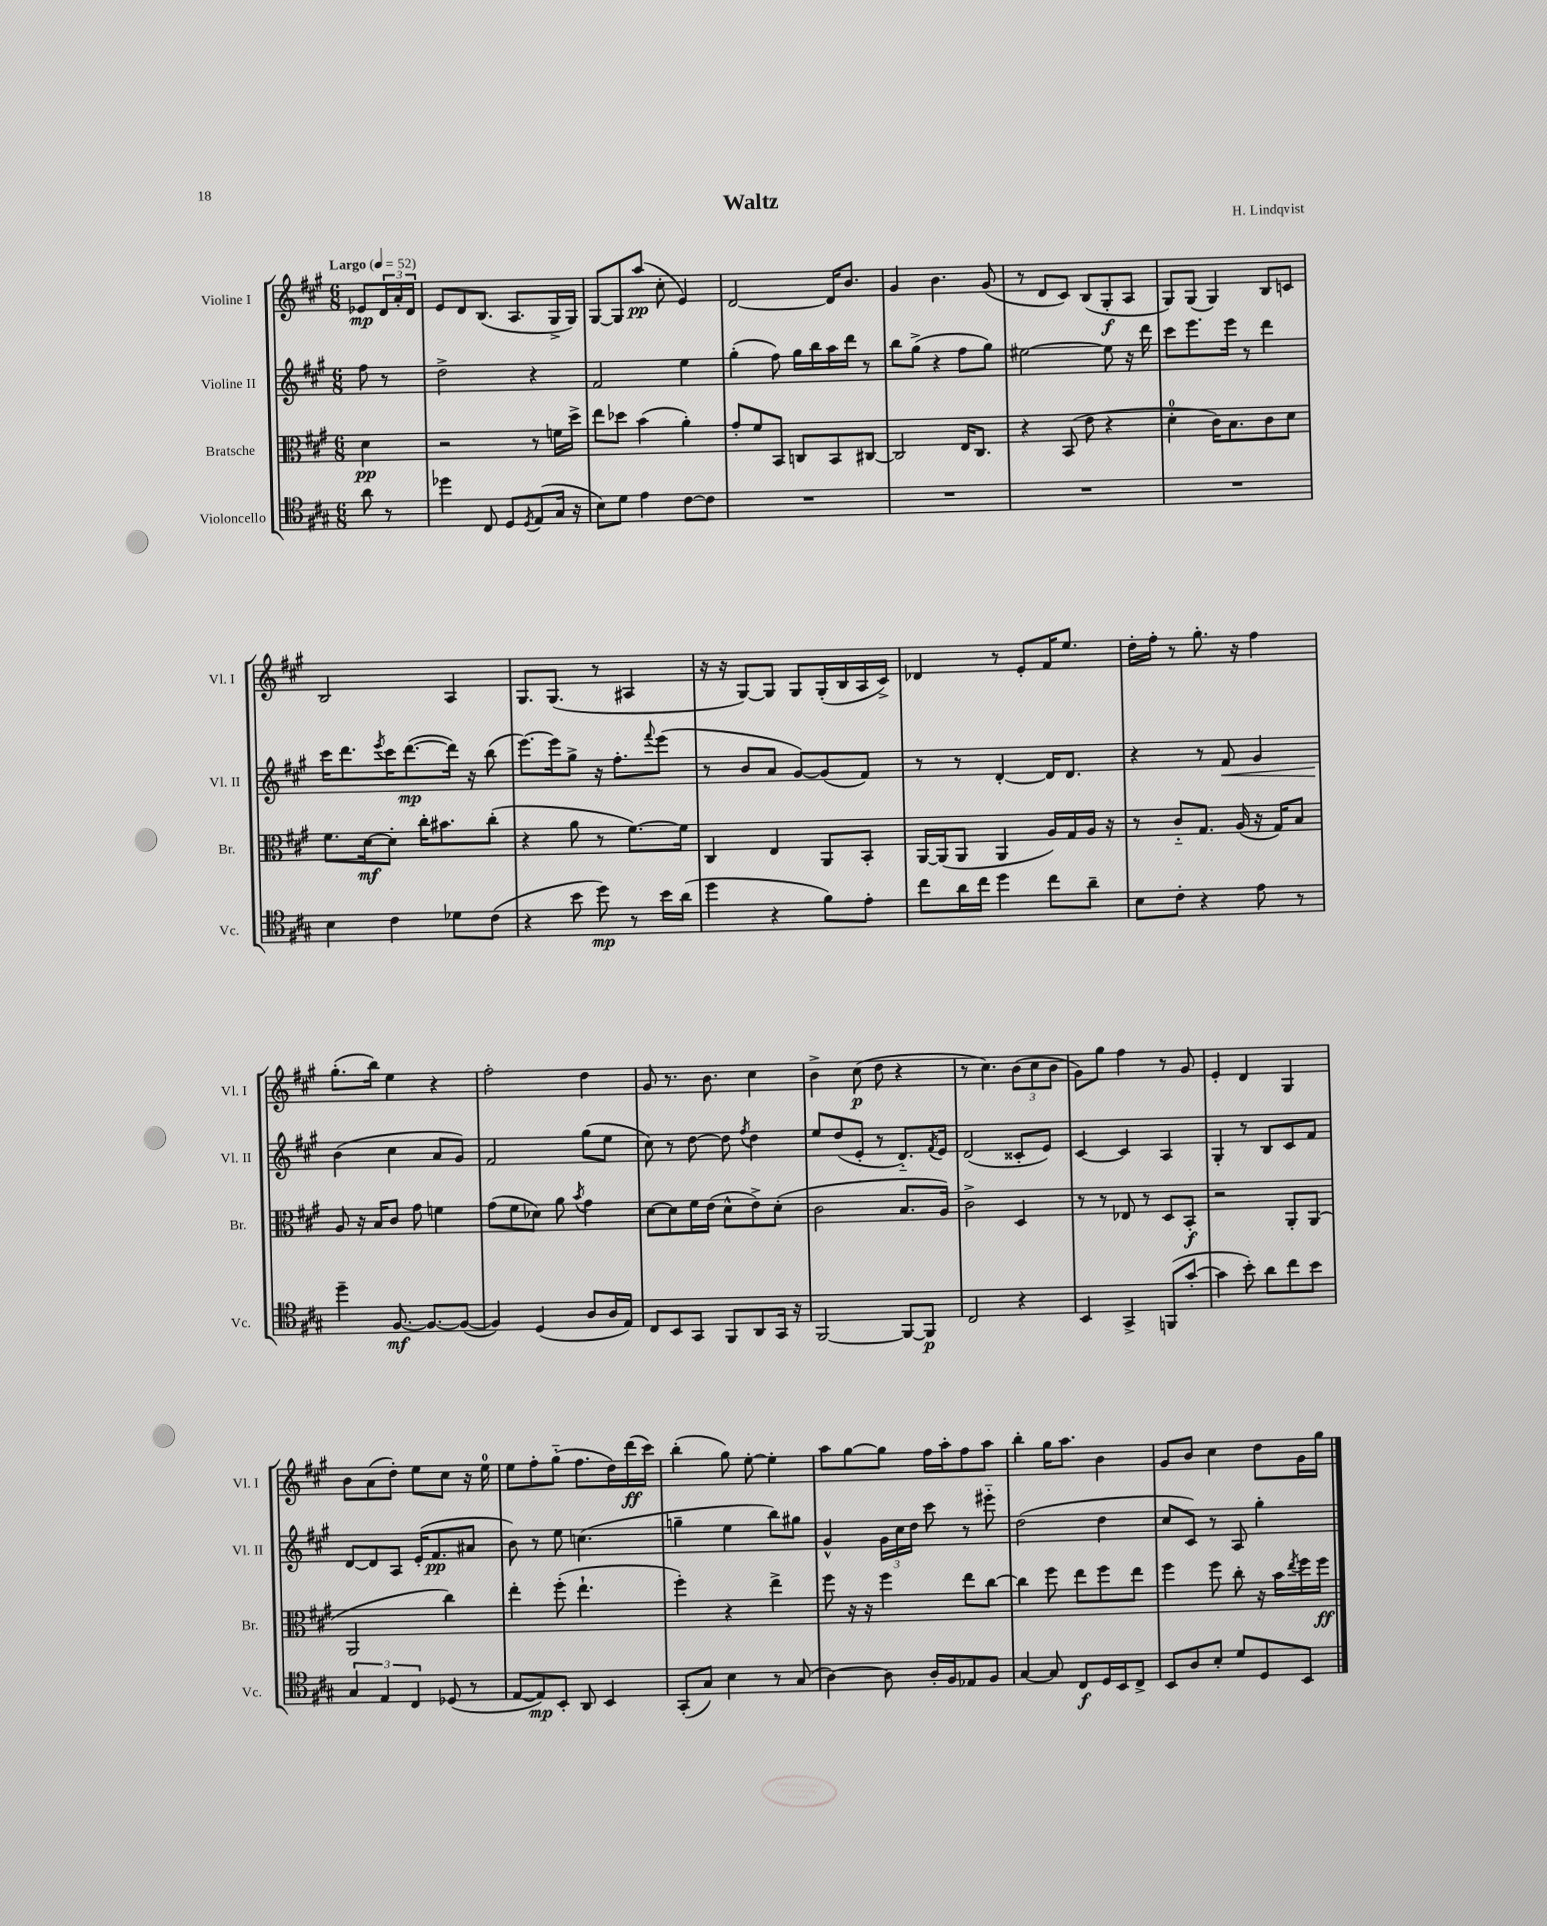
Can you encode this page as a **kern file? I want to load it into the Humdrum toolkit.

**kern	**dynam	**kern	**dynam	**kern	**dynam	**kern	**dynam
*part4	*part4	*part3	*part3	*part2	*part2	*part1	*part1
*staff4	*staff4	*staff3	*staff3	*staff2	*staff2	*staff1	*staff1
*I"Violoncello	*	*I"Bratsche	*	*I"Violine II	*	*I"Violine I	*
*I'Vc.	*	*I'Br.	*	*I'Vl. II	*	*I'Vl. I	*
*clefC4	*	*clefC3	*	*clefG2	*	*clefG2	*
*k[f#c#g#]	*	*k[f#c#g#]	*	*k[f#c#g#]	*	*k[f#c#g#]	*
*M6/8	*	*M6/8	*	*M6/8	*	*M6/8	*
*MM52	*	*MM52	*	*MM52	*	*MM52	*
=	=	=	=	=	=	=	=
!	!	!	!	!	!	!LO:TX:a:B:t=Largo	!
8a\	.	4d\	pp	8ff#\	.	8e-X/L	mp
8r	.	.	.	8r	.	24d/L	.
.	.	.	.	.	.	24a'/	.
.	.	.	.	.	.	24d/JJ	.
=1	=1	=1	=1	=1	=1	=1	=1
4dd-X\	.	2r	.	2dd^\	.	8e/L	.
.	.	.	.	.	.	8d/	.
8C#/	.	.	.	.	.	(8.B/J	.
8D/L	.	.	.	.	.	.	.
.	.	.	.	.	.	8.A/L	.
8qD/	.	.	.	.	.	.	.
(8E/	.	8r	.	4r	.	.	.
16G#/Jk	.	16fn\LL	.	.	.	16G#^/L	.
16r	.	16dd^\JJ	.	.	.	16G#/JJ)	.
=2	=2	=2	=2	=2	=2	=2	=2
8B\L)	.	8ee\L	.	2f#/	.	[8G#/L	.
8d\J	.	8dd-X\J	.	.	.	8G#/]	.
4e\	.	(4b\	.	.	.	(8aa/J	pp
.	.	.	.	.	.	8cc#'\	.
[8c#\L	.	4a'\)	.	4ee\	.	4e/)	.
8c#\J]	.	.	.	.	.	.	.
=3	=3	=3	=3	=3	=3	=3	=3
2.r	.	8g#'/L	.	(4gg#'\	.	[2d/	.
.	.	8f#/	.	.	.	.	.
.	.	8BB/J	.	8ff#\)	.	.	.
.	.	8Cn/L	.	16gg#\LL	.	.	.
.	.	.	.	16bb\	.	.	.
.	.	8BB/	.	16aa\	.	16d/KL]	.
.	.	.	.	16ddd\JJ	.	8.b/J	.
.	.	[8C#X/J	.	8r	.	.	.
=4	=4	=4	=4	=4	=4	=4	=4
2.r	.	2C#/]	.	8bb\L	.	4g#/	.
.	.	.	.	(8gg#^\J	.	.	.
.	.	.	.	4r	.	4.b\	.
.	.	16E/KL	.	8ff#\L	.	.	.
.	.	8.C#/J	.	.	.	.	.
.	.	.	.	8gg#\J)	.	(8g#/	.
=5	=5	=5	=5	=5	=5	=5	=5
2.r	.	4r	.	[2ee#X\	.	8r	.
.	.	.	.	.	.	8d/L	.
.	.	(8BB/	.	.	.	8c#/J)	.
.	.	8e\	.	.	.	(8B/L	.
.	.	4r	.	8ee#\]	.	8G#'/	f
.	.	.	.	16r	.	8A/J	.
.	.	.	.	16ddd\	.	.	.
=6	=6	=6	=6	=6	=6	=6	=6
2.r	.	4d'\	.	8ccc#\L	.	8G#/L)	.
.	.	.	.	8.eee\	.	(8G#/J	.
.	.	16c#\KL)	.	.	.	4G#/)	.
.	.	8.B\	.	16eee\Jk	.	.	.
.	.	.	.	8r	.	.	.
.	.	8c#\	.	4ddd\	.	8B/L	.
.	.	8d\J	.	.	.	8cn/J	.
!!LO:LB:g=z
=7	=7	=7	=7	=7	=7	=7	=7
4B\	.	8.f#\L	.	16ccc#\KL	.	2B/	.
.	.	.	.	8.ddd\	.	.	.
.	.	[16d\k	mf	.	.	.	.
.	.	.	.	8qeee/	.	.	.
4c#\	.	8d'\J]	.	16ccc#\K	.	.	.
.	.	.	.	([8.ddd\	mp	.	.
.	.	16cc#'\KL	.	.	.	.	.
.	.	8.b#X\	.	.	.	.	.
8d-X\L	.	.	.	16ddd\Jk])	.	4A/	.
.	.	.	.	16r	.	.	.
(8c#\J	.	(8cc#'\J	.	(8bb\	.	.	.
=8	=8	=8	=8	=8	=8	=8	=8
4r	.	4r	.	[8.eee\L)	.	8.G#/L	.
.	.	.	.	16eee\k]	.	(8.G#/J	.
8b\	.	8a\	.	8gg#^\J	.	.	.
8dd\)	mp	8r	.	16r	.	8r	.
.	.	.	.	8.ff#'\L	.	.	.
8r	.	[8.f#\L)	.	.	.	4A#X/	.
.	.	.	.	8qqfff#/	.	.	.
16b\LL	.	.	.	(8eee\J	.	.	.
(16a\JJ	.	16f#\Jk]	.	.	.	.	.
=9	=9	=9	=9	=9	=9	=9	=9
4dd\	.	4C#/	.	8r	.	16r	.
.	.	.	.	.	.	16r	.
.	.	.	.	8b/L	.	[8G#/L)	.
4r	.	4E/	.	8a/J	.	8G#/J]	.
.	.	.	.	[8g#/L)	.	8G#/L	.
8f#\L)	.	8AA/L	.	(8g#/]	.	(16G#'/L	.
.	.	.	.	.	.	16B/	.
8e'\J	.	8BB'/J	.	8f#/J)	.	16A/	.
.	.	.	.	.	.	16c#^/JJ)	.
=10	=10	=10	=10	=10	=10	=10	=10
8cc#\L	.	[16AA/LL	.	8r	.	4d-X/	.
.	.	(16AA/J]	.	.	.	.	.
16a\L	.	8AA/J	.	8r	.	.	.
16cc#\JJ	.	.	.	.	.	.	.
4dd\	.	4AA/	.	[4d'/	.	8r	.
.	.	.	.	.	.	8e'/L	.
8cc#\L	.	16A/LL)	.	16d/KL]	.	16f#/K	.
.	.	16G#/	.	8.d/J	.	8.ee/J	.
8a~\J	.	16A/JJ	.	.	.	.	.
.	.	16r	.	.	.	.	.
=11	=11	=11	=11	=11	=11	=11	=11
8B\L	.	8r	.	4r	.	16dd'\LL	.
.	.	.	.	.	.	16ff#'\JJ	.
8c#'\J	.	8c#/L	.	.	.	8r	.
4r	.	8.G#/J	.	8r	.	8.gg#'\	.
!	!	!	!	!	!LO:HP:b	!	!
.	.	.	.	8f#/	<	.	.
.	.	(16A/	.	.	.	16r	.
8e\	.	16r	.	4g#/	.	4ff#\	.
.	.	16G#/KL)	.	.	.	.	.
8r	.	8B/J	.	.	.	.	.
!!LO:LB:g=z
=12	=12	=12	=12	=12	=12	=12	=12
4dd~\	.	8A/	.	(4b\	.	(8.gg#'\L	.
.	.	16r	.	.	.	.	.
.	.	16B/KL	.	.	.	16bb\Jk)	.
[8.F#/	mf	8c#/J	.	4cc#\	[	4ee\	.
.	.	8g#\	.	.	.	.	.
8.F#/L_	.	.	.	.	.	.	.
.	.	4fn\	.	8a/L	.	4r	.
(8F#/J_	.	.	.	8g#/J)	.	.	.
=13	=13	=13	=13	=13	=13	=13	=13
4F#/])	.	(8g#\L	.	2f#/	.	2ff#'\	.
.	.	8f#\	.	.	.	.	.
(4D/	.	8d-X\J)	.	.	.	.	.
.	.	8a\	.	.	.	.	.
.	.	8qb/	.	.	.	.	.
8A/L	.	4g#\	.	(8gg#\L	.	4dd\	.
16A/L	.	.	.	8ee\J	.	.	.
16E/JJ)	.	.	.	.	.	.	.
=14	=14	=14	=14	=14	=14	=14	=14
8C#/L	.	[8d\L	.	8cc#\)	.	8g#/	.
8BB/	.	8d\]	.	8r	.	8.r	.
8GG#/J	.	16f#\L	.	[8dd\	.	.	.
.	.	(16e\JJ	.	.	.	8.b\	.
8FF#/L	.	8d^^\L	.	8dd\]	.	.	.
.	.	.	.	8qff#/	.	.	.
8AA/	.	8e^\)	.	4dd\	.	4cc#\	.
16GG#/Jk	.	(8d'\J	.	.	.	.	.
16r	.	.	.	.	.	.	.
=15	=15	=15	=15	=15	=15	=15	=15
[2FF#/	.	2c#\	.	8ee/L	.	4b^\	.
.	.	.	.	(8dd/	.	.	.
.	.	.	.	8e'/J	.	(8cc#\	p
.	.	.	.	8r	.	8dd\	.
8FF#/L_	.	8.B/L	.	8.d/L)	.	4r	.
8FF#/J]	p	.	.	.	.	.	.
.	.	.	.	8qf#/	.	.	.
.	.	16A/Jk)	.	16e/Jk	.	.	.
=16	=16	=16	=16	=16	=16	=16	=16
2C#/	.	2c#^\	.	(2d/	.	8r	.
.	.	.	.	.	.	4.cc#\)	.
4r	.	4D/	.	8c##X'/L	.	(12b\L	.
.	.	.	.	.	.	12cc#\	.
.	.	.	.	8e/J)	.	.	.
.	.	.	.	.	.	12b\J	.
=17	=17	=17	=17	=17	=17	=17	=17
4BB/	.	8r	.	[4c#/	.	8g#\L)	.
.	.	8r	.	.	.	8gg#\J	.
4GG#^/	.	8E-X/	.	4c#/]	.	4ff#\	.
.	.	8r	.	.	.	.	.
(8FFn/L	.	8D/L	.	4A/	.	8r	.
[8g#'/J	.	8BB'/J	f	.	.	8g#/	.
=18	=18	=18	=18	=18	=18	=18	=18
4g#\]	.	2r	.	4G#'/	.	4e'/	.
8b'\)	.	.	.	8r	.	4d/	.
8a\L	.	.	.	8B/L	.	.	.
8cc#\	.	8AA'/L	.	8c#/	.	4G#/	.
8b\J	.	(8AA/J	.	8f#/J	.	.	.
!!LO:LB:g=z
=19	=19	=19	=19	=19	=19	=19	=19
6G#/	.	2AA/	.	[8d/L	.	8b\L	.
.	.	.	.	8d/]	.	(8a\	.
6E/	.	.	.	.	.	.	.
.	.	.	.	8A/J	.	8dd'\J)	.
6C#/	.	.	.	.	.	.	.
.	.	.	.	(16e'/KL	.	8ee\L	.
.	.	.	.	8.f#/	pp	.	.
(8D-X/	.	4cc#\)	.	.	.	8cc#\J	.
8r	.	.	.	8a#X/J	.	16r	.
.	.	.	.	.	.	16ee\	.
=20	=20	=20	=20	=20	=20	=20	=20
[8E/L	.	4ee'\	.	8b\)	.	8ee\L	.
8E/])	mp	.	.	8r	.	8ff#'\	.
8BB'/J	.	(8ff#'\	.	8ee\	.	(8gg#\J	.
8AA/	.	4.ee`\	.	(4.ccn\	.	8.ff#\L	.
4BB/	.	.	.	.	.	.	.
.	.	.	.	.	.	16dd\L)	.
.	.	.	.	.	.	(16ddd\	ff
.	.	.	.	.	.	16ccc#\JJ)	.
=21	=21	=21	=21	=21	=21	=21	=21
(8GG#'/L	.	4ff#'\)	.	4ggn~\	.	(4bb'\	.
8G#/J)	.	.	.	.	.	.	.
4B\	.	4r	.	4ee\	.	8gg#\)	.
.	.	.	.	.	.	[8ee'\	.
8r	.	4ee^\	.	8bb\L)	.	4ee'\]	.
(8G#/	.	.	.	8gg#X\J	.	.	.
=22	=22	=22	=22	=22	=22	=22	=22
[4A\)	.	8ff#\	.	4g#^^/	.	8aa\L	.
.	.	16r	.	.	.	[8gg#\	.
.	.	16r	.	.	.	.	.
8A\]	.	4ff#\	.	24g#\LL	.	8gg#\J]	.
.	.	.	.	24cc#\	.	.	.
.	.	.	.	24dd\JJ	.	.	.
16A'/LL	.	.	.	8ccc#\	.	16ff#\LL	.
16F#/J	.	.	.	.	.	16aa'\J	.
8E-X/	.	8ee\L	.	8r	.	8ff#\	.
8F#/J	.	[8cc#\J	.	8eee#X\	.	8aa\J	.
=23	=23	=23	=23	=23	=23	=23	=23
[4G#/	.	4cc#\]	.	(2dd\	.	4bb'\	.
8G#/]	.	8ff#\	.	.	.	16gg#\KL	.
.	.	.	.	.	.	8.aa\J	.
8C#/L	f	8ee\L	.	.	.	.	.
16D/L	.	8ff#\	.	4dd\	.	4b\	.
16BB/J	.	.	.	.	.	.	.
8C#^/J	.	8ee\J	.	.	.	.	.
=24	=24	=24	=24	=24	=24	=24	=24
8BB/L	.	4ff#\	.	8cc#/L	.	8g#/L	.
8A/	.	.	.	8c#/J)	.	8b/J	.
8B'/J	.	8ff#\	.	8r	.	4cc#\	.
8d/L	.	8cc#'\	.	8A/	.	.	.
8D/	.	16r	.	4gg#'\	.	8dd\L	.
.	.	16b\LL	.	.	.	.	.
.	.	8qee/	.	.	.	.	.
8BB/J	.	16ff#\	.	.	.	16g#\L	.
.	.	16ff#\JJ	ff	.	.	16gg#\JJ	.
==	==	==	==	==	==	==	==
*-	*-	*-	*-	*-	*-	*-	*-
